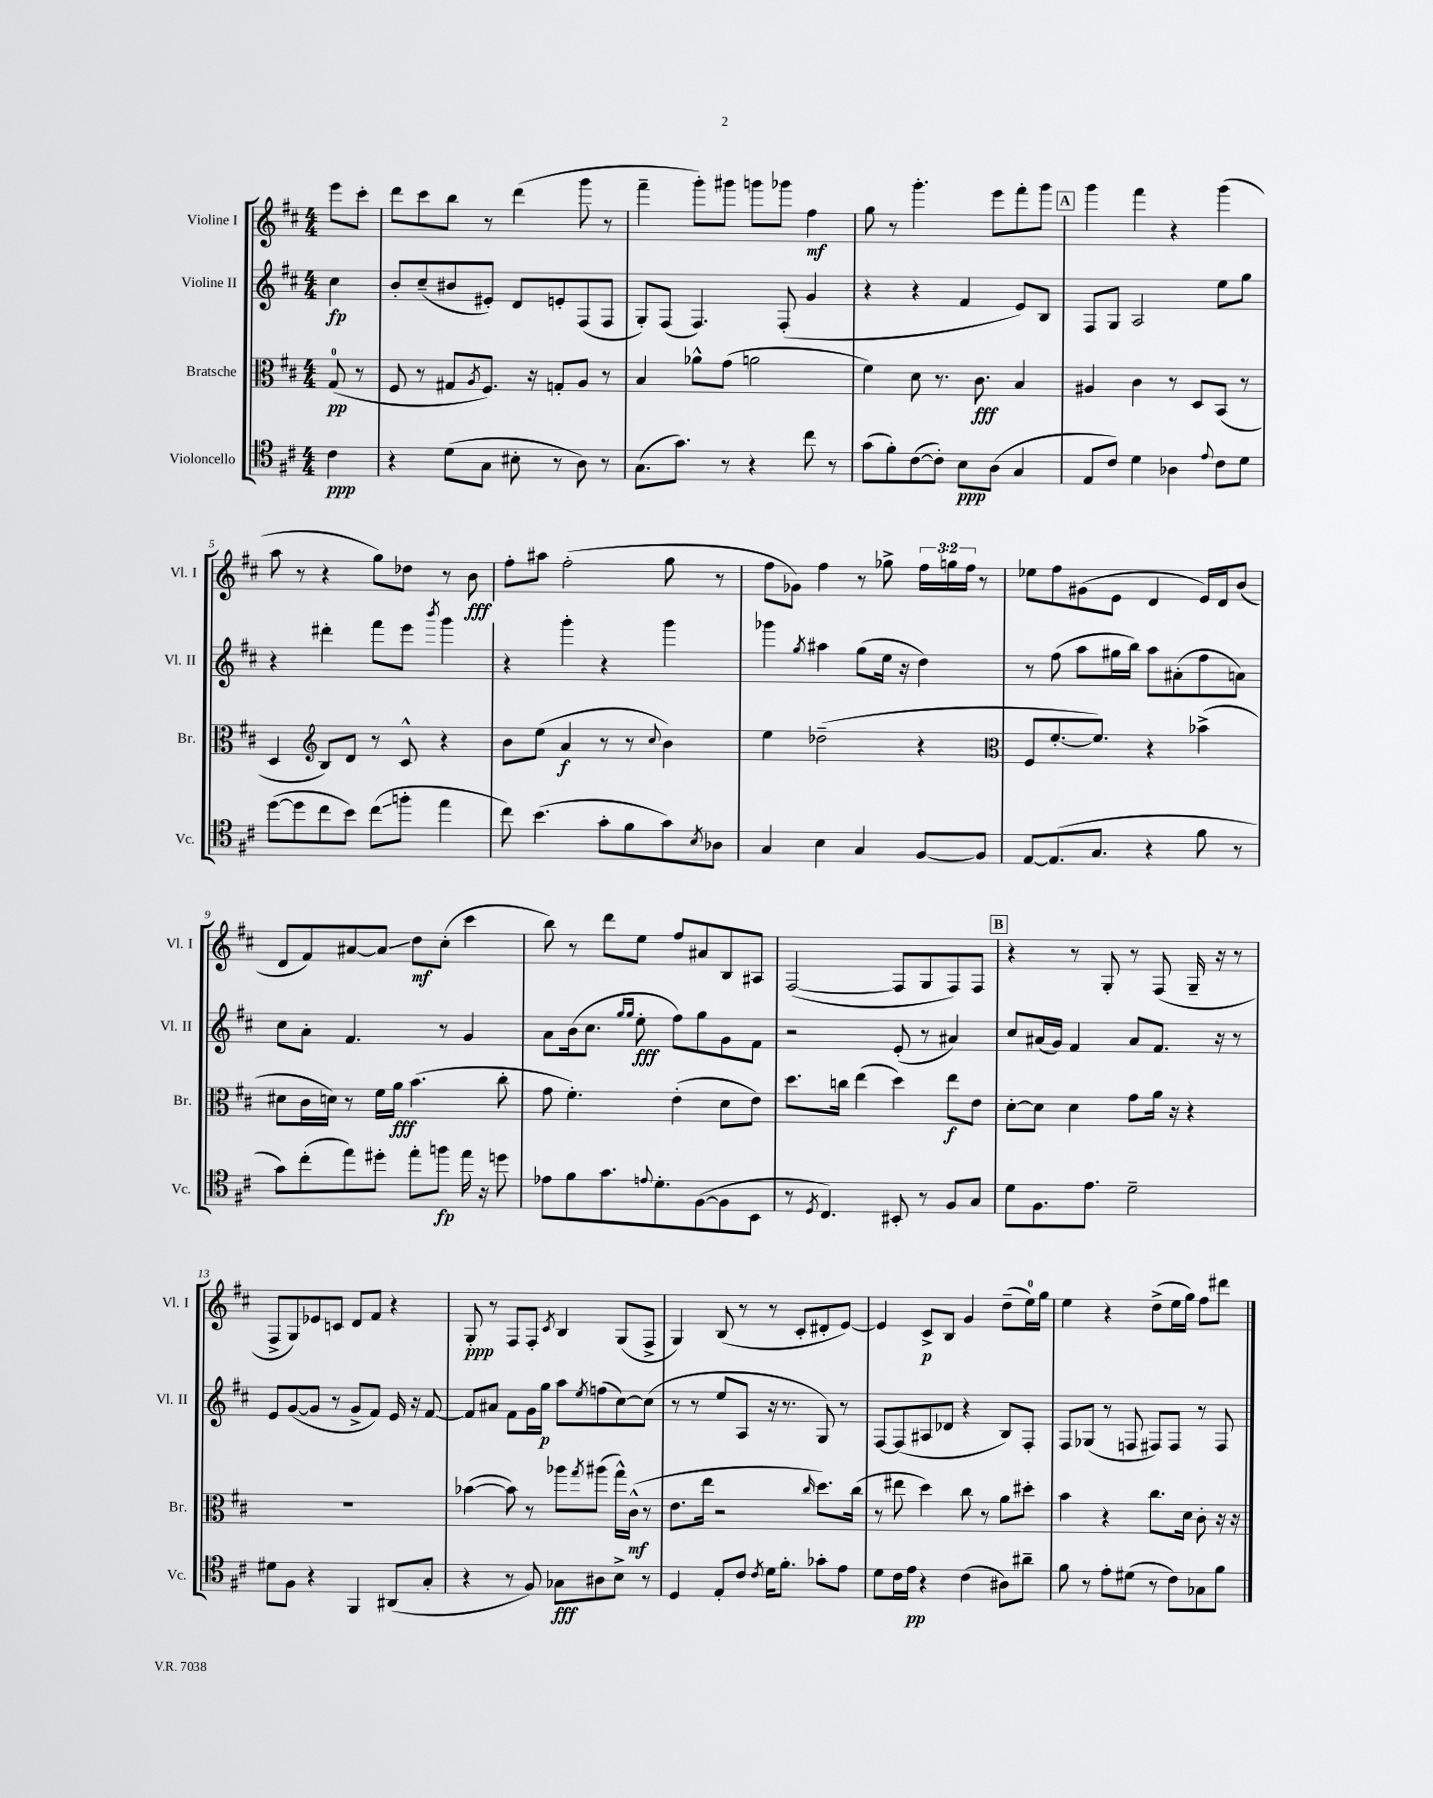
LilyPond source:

<<
\new StaffGroup <<
\new Staff = "s0" \with { instrumentName = "Violine I" shortInstrumentName = "Vl. I" } {
    \clef treble \key d \major \numericTimeSignature \time 4/4 \override Staff.TupletNumber.text = #tuplet-number::calc-fraction-text \partial 4
    e'''8 cis'''8-. |
    d'''8 cis'''8 b''8 r8 d'''4( g'''8 r8 |
    fis'''4-- g'''8-.) gis'''8 g'''8 ges'''8 fis''4\mf |
    g''8 r8 g'''4.-. e'''8 fis'''8-. g'''8 |
    \mark \markup { \box "A" } g'''4 fis'''4 r4 g'''4( |
    a''8 r8 r4 g''8) des''8 r8 b'8\fff |
    fis''8-. ais''8 fis''2-.( g''8 r8 |
    fis''8 ges'8) fis''4 r8 ges''8-> \tuplet 3/2 { fis''16 g''16 fis''16 } r8 |
    ees''8 fis''8 gis'8( e'8 d'4 e'16) d'16 b'8( |
    d'8 fis'8) ais'8~ ais'8\glissando d''8\mf cis''8-.( cis'''4 |
    b''8) r8 d'''8 e''8 fis''8 ais'8 b8 ais8 |
    fis2~( fis8 g8 fis8) fis8 |
    \mark \markup { \box "B" } r4 r8 g8-. r8 fis8( g16-- r16 r8 |
    fis8-> g8) ees'8 c'8 d'8 fis'8 r4 |
    g8-.\ppp r8 fis8 fis8-. \acciaccatura { cis'8 } b4 g8( fis8-> |
    g4) b8( r8 r8 cis'8-. dis'8-. e'8~) |
    e'4 cis'8->\p b8 g'4 d''8--( e''16-0) g''16 |
    e''4 r4 d''8->( e''16 g''16) fis''8 dis'''8 \bar "|." |
}
\new Staff = "s1" \with { instrumentName = "Violine II" shortInstrumentName = "Vl. II" } {
    \clef treble \key d \major \numericTimeSignature \time 4/4 \partial 4
    cis''4\fp |
    b'8-. cis''8--( bis'8 eis'8-.) d'8 e'8-. fis8( fis8 |
    g8-.) fis8( fis4.) fis8-.( g'4 |
    r4 r4 fis'4 e'8) b8 |
    \mark \markup { \box "A" } fis8 g8 a2 e''8 g''8 |
    r4 dis'''4-. fis'''8 e'''8 \acciaccatura { b'''8 } g'''4 |
    r4 g'''4-. r4 g'''4 |
    ges'''4 \acciaccatura { g''8 } ais''4 g''8( e''16 r16 d''4) |
    r8 fis''8( a''8 gis''16 b''16) a''8 ais'8-.( fis''8 a'8) |
    cis''8 a'8-. fis'4. r8 g'4 |
    a'8 b'16( cis''8. \grace { g''16 g''16 } e''8-.\fff fis''8) g''8 g'8 fis'8 |
    r2 e'8-.( r8 ais'4) |
    \mark \markup { \box "B" } cis''8 ais'16( g'16) fis'4 ais'8 fis'8. r16 r8 |
    e'8 g'8~( g'8 r8 g'8-> fis'8) e'16 r16 fis'8~ |
    fis'8 ais'8 fis'8 g'16 g''16\p a''8 \acciaccatura { e''8 } f''8( cis''8~) cis''8( |
    r8 r8 e''8 a8 r16 r8. g8) r8 |
    fis8~ fis8( ais8 des'8 r4 b8) fis8-. |
    fis8 ges8( r8 f8 fis8) fis8 r8 fis8 \bar "|." |
}
\new Staff = "s2" \with { instrumentName = "Bratsche" shortInstrumentName = "Br." } {
    \clef alto \key d \major \numericTimeSignature \time 4/4 \partial 4
    g8-0\pp( r8 |
    fis8 r8 gis8 \acciaccatura { a8 } fis8.) r16 g8-. a8 r8 |
    b4 aes'8-^ g'8( a'2 |
    fis'4) d'8 r8. cis'8.\fff b4 |
    \mark \markup { \box "A" } ais4 cis'4 r8 d8 b,8( r8 |
    d4 \clef treble b8) d'8 r8 cis'8-^ r4 |
    b'8 e''8( a'4\f r8 r8 \appoggiatura { cis''8 } b'4) |
    e''4 des''2--( r4 |
    \clef alto fis8 fis'8.~-. fis'8.) r4 bes'4->( |
    dis'8 cis'16 d'16) r8 fis'16 a'16\fff b'4.( cis''8-. |
    g'8 fis'4.-.) e'4-.( d'8 e'8) |
    d''8. c''16 e''4( d''4) e''8\f e'8 |
    \mark \markup { \box "B" } d'8~-. d'8 d'4 g'8 a'16 r16 r4 |
    R1 |
    bes'4~( bes'8) r8 aes''8 \acciaccatura { g''8 } ais''8( g''16-^) cis'16-^\mf( r8 |
    e'8. e''16 r2 \grace { cis''16 } d''8.) cis''16( |
    r8 eis''8 d''4) cis''8 r8 a'8 dis''8-. |
    b'4 r4 cis''8. d'16 cis'8-. r16 r16 \bar "|." |
}
\new Staff = "s3" \with { instrumentName = "Violoncello" shortInstrumentName = "Vc." } {
    \clef tenor \key d \major \numericTimeSignature \time 4/4 \partial 4
    cis'4\ppp |
    r4 d'8( g8 bis8-. r8 a8) r8 |
    g8.( g'8.) r8 r4 cis''8 r8 |
    g'8( fis'8-.) cis'8~( cis'8-.) b8\ppp a8( g4 |
    \mark \markup { \box "A" } e8 cis'8) d'4 aes4 \appoggiatura { e'8 } cis'8 d'8 |
    d''8~( d''8 cis''8 b'8) cis''8\glissando( f''8-. e''4 |
    cis''8) b'4.( g'8-. fis'8 g'8) \acciaccatura { b8 } aes8 |
    g4 b4 g4 fis8~ fis8 |
    e8~ e8.( g8. r4 fis'8 r8 |
    g'8) cis''8-.( e''8) dis''8-. e''8-. f''8\fp e''16 r16 d''8 |
    ees'8 fis'8 g'8. \appoggiatura { e'8 } d'8.-. fis8~( fis8 b,8 |
    r8 \acciaccatura { d8 } cis4.) bis,8-. r8 fis8 g8 |
    \mark \markup { \box "B" } d'8 fis8. e'8. d'2-- |
    dis'8 fis8 r4 fis,4 ais,8( g8-. |
    r4 r8 fis8) ges8\fff ais8 b8-> r8 |
    d4 e8-. cis'8 \acciaccatura { cis'8 } d'16 fis'8.-. ges'8-. e'8 |
    d'8 cis'16 e'16\pp r4 cis'4( ais8) ais'8-- |
    fis'8 r8 e'8-. dis'8( r8 cis'8) ges8 fis'8 \bar "|." |
}
>>
>>
